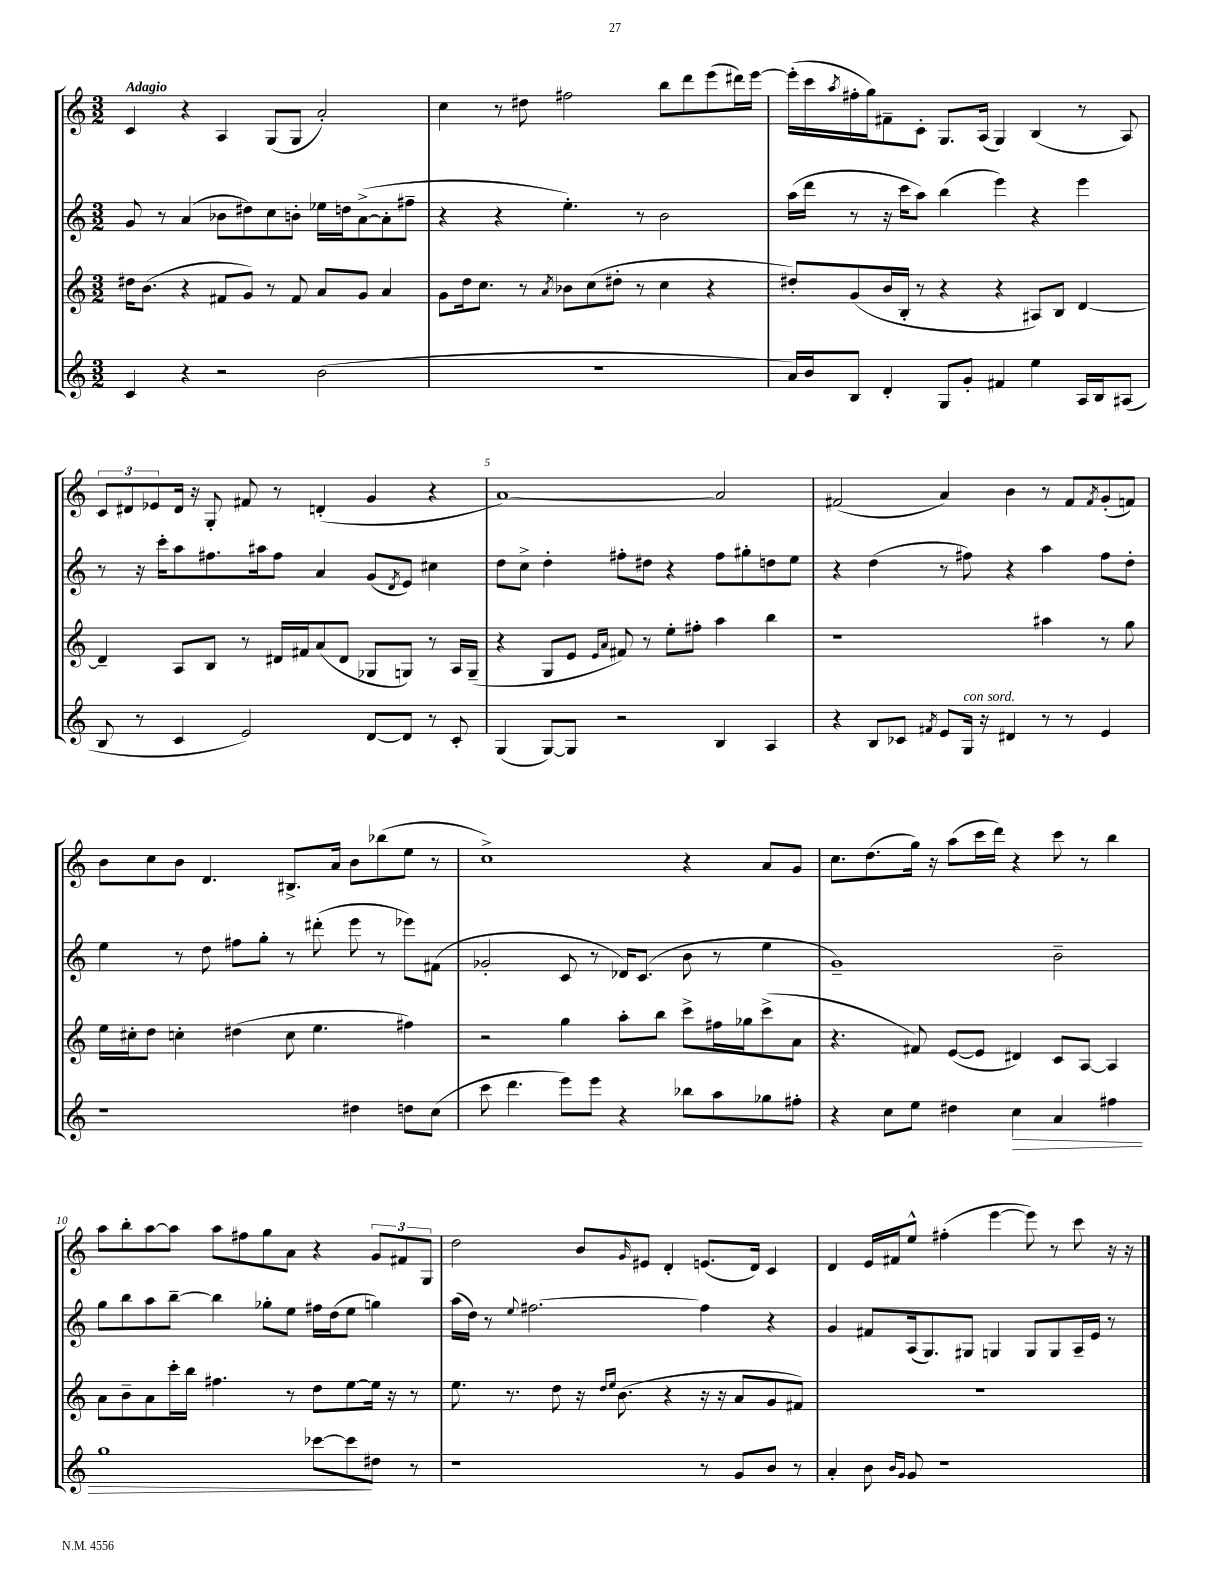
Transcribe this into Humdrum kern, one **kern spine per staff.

**kern	**kern	**kern	**kern
*staff4	*staff3	*staff2	*staff1
*clefG2	*clefG2	*clefG2	*clefG2
*k[]	*k[]	*k[]	*k[]
*M3/2	*M3/2	*M3/2	*M3/2
4c	16dd#	8g	4c
.	(8.b	.	.
.	.	8r	.
4r	4r	(4a	4r
2r	8f#	8b-	4A
.	8g)	8dd#)	.
.	8r	8cc	(8G
.	8f#	8b'	8G
(2b	8a	16ee-	2a')
.	.	16dd	.
.	8g	([8a^	.
.	4a	8a']	.
.	.	8ff#~	.
=	=	=	=
1.r	8g	4r	4cc
.	16dd	.	.
.	8.cc	.	.
.	.	4r	8r
.	8r	.	8dd#
.	8qa	.	.
.	8b-	4.ee')	2ff#
.	(8cc	.	.
.	8dd#'	.	.
.	8r	8r	.
.	4cc	2b	8bb
.	.	.	8ddd
.	4r	.	(8eee
.	.	.	16ddd#)
.	.	.	[16eee
=	=	=	=
16a)	8dd#')	(16aa	(16eee']
16b	.	16ddd	16ccc
.	.	.	8qaa
8B	(8g	8r	16ff#'
.	.	.	16gg)
4d'	16b	16r	8f#~
.	16B'	16ccc	.
.	8r	8aa)	8c'
8G	4r	(4bb	8.G
8g'	.	.	.
.	.	.	(16A
4f#	4r	4eee)	4G)
4ee	8A#)	4r	(4B
.	8B	.	.
16A	[4d	4eee	8r
16B	.	.	.
(8A#	.	.	8A)
=	=	=	=
8B	4d~]	8r	12c
.	.	.	12d#
8r	.	16r	.
.	.	.	12e-
.	.	16ccc'	.
4c	8A	8aa	16d#
.	.	.	16r
.	8B	8.ff#	8G'
2e)	8r	.	8f#
.	.	16aa#	.
.	16d#	8ff#	8r
.	16f#	.	.
.	(8a	4a	(4d'
.	8d#	.	.
[8d	8G-	(8g	4g
.	.	8qd	.
8d]	8G)	8e)	.
8r	8r	4cc#	4r
8c'	16A	.	.
.	(16G~	.	.
=	=	=	=
(4G	4r	8dd	[1a)
.	.	8cc^	.
[8G)	8G	4dd'	.
8G]	8e	.	.
.	16qqe	.	.
.	16qqa	.	.
2r	8f#)	8ff#'	.
.	8r	8dd#	.
.	8ee'	4r	.
.	8ff#'	.	.
4B	4aa	8ff#	2a]
.	.	8gg#'	.
4A	4bb	8dd	.
.	.	8ee	.
=	=	=	=
4r	1r	4r	(2f#
8B	.	(4dd	.
8c-	.	.	.
8qf#	.	.	.
8e	.	8r	4a)
16G	.	8ff#)	.
16r	.	.	.
4d#	.	4r	4b
8r	4aa#	4aa	8r
8r	.	.	8f#
.	.	.	8qf#
4e	8r	8ff#	(8g'
.	8gg	8dd'	8f)
=	=	=	=
1r	16ee	4ee	8b
.	16cc#'	.	.
.	8dd	.	8cc
.	4cc'	8r	8b
.	.	8dd	4.d
.	(4dd#	8ff#	.
.	.	8gg'	.
.	8cc	8r	8.B#^
.	4.ee	(8ddd#'	.
.	.	.	16a
4dd#	.	8eee	8b
.	.	8r	(8bb-
8dd	4ff#)	8eee-)	8ee
(8cc	.	(8f#	8r
=	=	=	=
8ccc	2r	2g-'	1cc^)
4.ddd	.	.	.
8eee)	4gg	8c	.
8eee	.	8r	.
4r	8aa'	16d-)	.
.	.	(8.c	.
.	8bb	.	.
8bb-	8ccc^	8b	4r
8aa	16ff#	8r	.
.	16gg-	.	.
8gg-	(8ccc^	4ee	8a
8ff#'	8a	.	8g
=	=	=	=
4r	4.r	1g~)	8.cc
.	.	.	(8.dd
8cc	.	.	.
8ee	8f#)	.	16gg)
.	.	.	16r
4dd#	([8e	.	(8aa
.	8e]	.	16ccc
.	.	.	16ddd)
4cc	4d#)	.	4r
4a	8c	2b~	8ccc
.	[8A	.	8r
4ff#	4A]	.	4bb
=	=	=	=
1gg	8a	8gg	8aa
.	8b~	8bb	8bb'
.	8a	8aa	[8aa
.	16ccc'	[8bb~	8aa]
.	16bb	.	.
.	4.ff#	4bb]	8aa
.	.	.	8ff#
.	.	8gg-'	8gg
.	8r	8ee	8a
[8ccc-	8dd	16ff#	4r
.	.	(16dd	.
8ccc-]	[8ee	8ee	.
8dd#	16ee]	4gg)	12g
.	16r	.	.
.	.	.	12f#
8r	8r	.	.
.	.	.	12G
=	=	=	=
1r	8.ee	(16aa	2dd
.	.	16dd)	.
.	.	8r	.
.	8.r	.	.
.	.	8qqee	.
.	.	[2.ff#	.
.	8dd	.	.
.	16r	.	8b
.	16qqdd	.	.
.	16qqee	.	.
.	(8.b	.	.
.	.	.	16qqg
.	.	.	8e#
.	4r	.	4d'
8r	16r	4ff#]	(8.e
.	16r	.	.
8g	8a	.	.
.	.	.	16d)
8b	8g	4r	4c
8r	8f#)	.	.
=	=	=	=
4a'	1.r	4g	4d
8b	.	8f#	16e
.	.	.	16f#
16qqb	.	.	.
16qqg	.	.	.
8g	.	(16A	8ee^^
.	.	8.G)	.
1r	.	.	(4ff#'
.	.	8G#	.
.	.	4G	[4eee
.	.	8G	8eee])
.	.	8G	8r
.	.	16A~	8ccc
.	.	16e	.
.	.	8r	16r
.	.	.	16r
==	==	==	==
*-	*-	*-	*-
